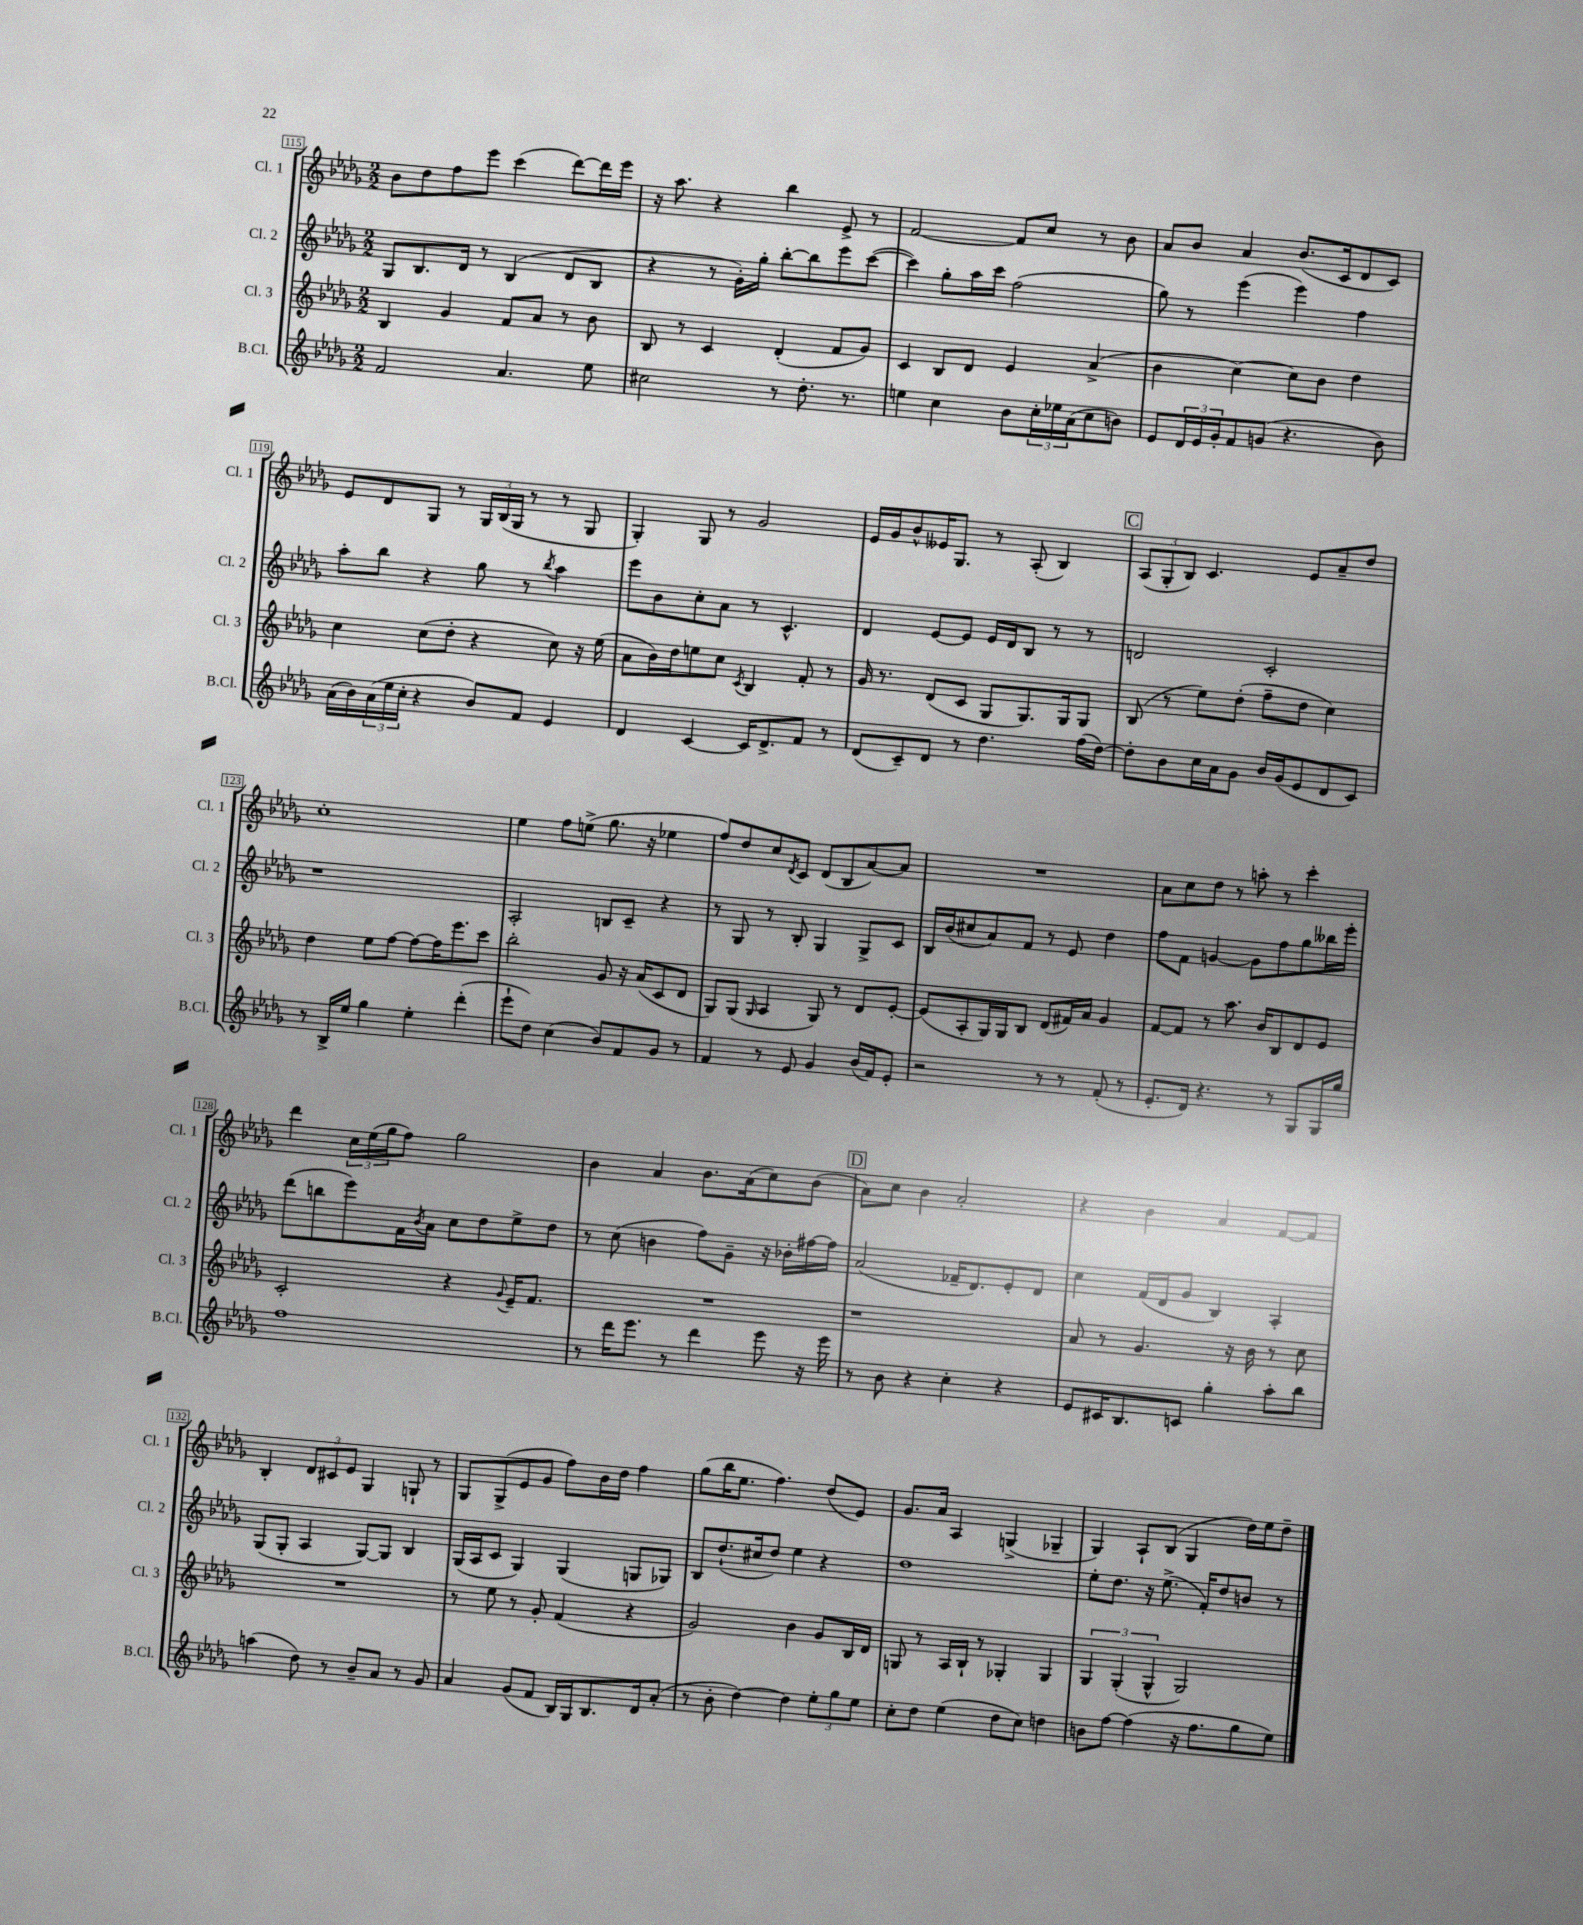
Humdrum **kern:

**kern	**kern	**kern	**kern
*staff4	*staff3	*staff2	*staff1
*clefG2	*clefG2	*clefG2	*clefG2
*k[b-e-a-d-g-]	*k[b-e-a-d-g-]	*k[b-e-a-d-g-]	*k[b-e-a-d-g-]
*M2/2	*M2/2	*M2/2	*M2/2
2f/	4B-/	8G-/L	8b-\L
.	.	8.B-/	8dd-\
.	4g-/	.	8ff\
.	.	16d-/Jk	.
.	.	8r	8eee-\J
4.a-/	8f/L	(4B-/	(4ccc\
.	8a-/J	.	.
.	8r	8d-/L	[8ddd-\L)
8ee-\	8b-\	8B-/J	16ddd-\]L
.	.	.	16eee-\JJ
=	=	=	=
2cc#\	8B-/	4r	16r
.	.	.	8.aa-\
.	8r	.	.
.	4c/	8r	4r
.	.	16g-'\LL)	.
.	.	16gg-'\JJ	.
8r	(4d-'/	[8bb-'\L	4bb-\
8.dd-'\	.	8bb-\]	.
.	8f/L	8eee-\	8e-^/
8.r	.	.	.
.	8g-/J)	([8ccc\J	8r
=	=	=	=
4ee\	4c/	4ccc\])	[2f/
4cc\	8B-/L	8gg-'\L	.
.	8d-/J	16aa-\L	.
.	.	16ccc\JJ	.
8b-\L	4e-/	(2ff\	8f/]L
24cc'\L	.	.	8cc/J
24ee-\	.	.	.
(24a-\J	.	.	.
8cc\	(4a-^/	.	8r
8b\J)	.	.	8b-\
=	=	=	=
8e-/L	4b-\	8gg-\)	8a-/L
24d-/L	.	8r	8b-/J
24e-/	.	.	.
24g-'/J	.	.	.
8f/	[4cc\)	(4eee-\	4a-/
(8g/J	.	.	.
4.r	8cc\]L	4eee-\)	(8.b-/L
.	8b-\J	.	.
.	.	.	16c/k
.	4dd-\	4ff\	8d-/
8b-\)	.	.	8c/J)
=	=	=	=
(16a-\LL	4cc\	8aa-'\L	8e-/L
16b-\)	.	.	.
(24a-\	.	8bb-\J	8d-/
24ee-\	.	.	.
24cc'\JJ	.	.	.
4r	(8cc\L	4r	8G-/J
.	8dd-'\J	.	8r
8b-/L)	4r	8gg-\	24G-/LL
.	.	.	(24B-/
.	.	.	24G-/JJ
8f/J	.	8r	8r
.	.	8qbb-/	.
4e-/	8cc\)	4aa-\	8r
.	16r	.	8G-/
.	(16ee-\	.	.
=	=	=	=
4d-/	8a-\L	8eee-\L	4G-'/)
.	16b-\L)	8b-\	.
.	16dd-\J	.	.
[4c/	8ee\	8cc'\	8G-/
.	8cc\J	8a-\J	8r
.	8qc/	.	.
16c/]LK	4B-/	8r	2g-/
8.d-^/	.	.	.
.	.	4.c^^/	.
8f/J	8f'/	.	.
8r	8r	.	.
=	=	=	=
(8d-/L	16g-/	4d-/	16e-/LL
.	8.r	.	16g-/J
8c~/)	.	.	8b-^^/
8d-/J	(8d-/L	[8e-/L	16e--/K
.	.	.	8.G-/J
8r	8c/J	8e-/]J	.
4.dd-\	8G-/L	16e-/LL	8r
.	.	16d-/J	.
.	8.G-/)	8B-/J	(8A-'/
.	.	8r	4B-/)
.	16G-/k	.	.
(16ff\LL	8G-/J	8r	.
[16dd-\JJ)	.	.	.
=	=	=	=
8dd-'\]L	(8B-/	2d/	(12A-/L
.	.	.	12G-'/
8b-\	8r	.	.
.	.	.	12B-/J)
16cc\L	8ee-\L)	.	4.c/
16a-\J	.	.	.
8g-\J	(8dd-'\J	.	.
16b-/LL	8ff~\L	2c'/	.
(16g-/J	.	.	.
8e-/	8dd-\J	.	8e-/L
8d-/	4cc\)	.	8a-~/
8c/J)	.	.	8dd-/J
=	=	=	=
8r	4dd-\	1r	1cc'
16B-^/LL	.	.	.
16ee-/JJ	.	.	.
4gg-\	8ee-\L	.	.
.	[8ff\J	.	.
4ee-'\	8ff\_L	.	.
.	16ff\]K	.	.
.	8.eee-\	.	.
(4ddd-'\	.	.	.
.	8ccc\J	.	.
=	=	=	=
8eee-`\L	2bb-'\	2A-'/	4ee-\
8dd-\J)	.	.	.
(4cc\	.	.	8ff\L
.	.	.	(8ee^\J
8b-/L)	8g-/	8B/L	8.gg-\
8f/	16r	8c~/J	.
.	(16a-/LK	.	16r
8g-/J	8c/	4r	4ee-\
8r	8d-/J	.	.
=	=	=	=
4f/	8G-/L)	8r	8ff/L)
.	(8G-/J	8G-/	8dd-/
.	16qqG-/	.	.
8r	4A-/	8r	8cc/
.	.	.	8qd-/
8e-/	.	8B-'/	8c/J
4g-/	8G-/)	4G-/	(8d-/L
.	8r	.	8B-/
(16b-/LL	8d-/L	8G-^/L	[8a-/)
16f/J)	.	.	.
8e-'/J	[8e-'/J	8c/J	8a-/]J
=	=	=	=
2r	(8e-/]L	16B-/LL	1r
.	.	(16b-/J	.
.	8A-'/	8cc#/	.
.	16G-/L)	8a-/)	.
.	16G-/J	.	.
.	8B-/J	8f/J	.
8r	(8d-/L	8r	.
8r	16f#/L)	8e-/	.
.	16a-/JJ	.	.
(8f'/	4g-/	4dd-\	.
8r	.	.	.
=	=	=	=
8.e-'/L	[8f/L	8ff\L	8a-\L
.	8f/]J	8f\J	8cc\
16d-/Jk)	.	.	.
4.r	8r	[4g/	8dd-\J
.	8.aa-\	.	8r
.	.	8g\]L	8aa'\
.	16b-/LK	.	.
8r	8B-/	8ff\	8r
8G-/L	8d-/	8gg-\	4ccc'\
16G-/L	8e-/J	16bb--\L	.
16gg-/JJ	.	16eee-'\JJ	.
=	=	=	=
1ff	2c'/	(8ddd-\L	4ddd-\
.	.	8bb\	.
.	.	8eee-\)	24cc\LL
.	.	.	(24ee-\
.	.	.	24gg-\J
.	.	16f\L	8ff\J)
.	.	8qb-/	.
.	.	16a-\JJ	.
.	4r	8cc\L	2gg-\
.	.	8dd-\	.
.	8qqg-/	.	.
.	16e-~/LK	8ee-^\	.
.	8.f/J	.	.
.	.	8dd-\J	.
=	=	=	=
8r	1r	8r	4b-\
16ddd-\LK	.	(8cc\	.
8.eee-\J	.	.	.
.	.	4b\	4a-/
8r	.	.	.
4ddd-\	.	8ff\L)	8.b-\L
.	.	8g-~\J	.
.	.	.	(16a-\k
8eee-\	.	16r	8cc\)
.	.	16b-'\LL	.
16r	.	[16ff#\	(8b-\J
16eee-\	.	16ff#\]JJ	.
=	=	=	=
8r	1r	(2a-/	8a-\L)
8b-\	.	.	8cc\J
4r	.	.	4b-\
4cc'\	.	16f-~/LK	2a-'/
.	.	8.d-/)	.
4r	.	8e-'/	.
.	.	8d-/J	.
=	=	=	=
8e-/L	8a-/	4cc\	4r
16c#/K	8r	.	.
8.B-/	.	.	.
.	4.g-/	(16f/LL	4b-\
.	.	16d-/J	.
8c/J	.	8g-/J	.
4gg-'\	.	4B-/)	4a-/
.	16r	.	.
.	16b-\	.	.
8aa-'\L	8r	4A-'/	[8f/L
8bb-\J	8cc\	.	8f/]J
=	=	=	=
(4aa\	1r	(8G-/L	4B-'/
.	.	8G-'/J	.
8dd-\)	.	4A-/	12d-/L
.	.	.	12c#/
8r	.	.	.
.	.	.	12e-/J
8b-~/L	.	[8G-/L)	4G-/
8a-/J	.	8G-/]J	.
8r	.	4B-/	8G`/
8g-/	.	.	8r
=	=	=	=
4a-/	8r	(16G-/LL	8G-/L
.	.	16A-/J	.
.	8ee-\	8c/J	(8G-^/
(8g-/L	8r	4G-/)	8e-/
8f/J	8g-'/	.	8g-/J
16B-/LL)	(4f/	(4G-/	8ff\L)
16G-/J	.	.	.
8.B-/	.	.	16b-\L
.	.	.	16dd-\JJ
.	4r	8G/L	4ff\
16d-/k	.	.	.
(8a-'/J	.	8G-/J)	.
=	=	=	=
8r	2g-/)	8B-/L	(8gg-\L
8b-'\	.	(8.dd-`/	16bb-\K
.	.	.	8.ee-\J
[4dd-\)	.	.	.
.	.	16cc#/k	.
.	.	8dd-/J)	4.ff\)
4dd-\]	4b-\	4ee-\	.
12ee-'\L	8g-/L	4r	(8dd-/L
12gg-\	.	.	.
.	16B-/L	.	8e-/J)
12ee-\J	.	.	.
.	16d-/JJ	.	.
=	=	=	=
8cc'\L	8G/	1dd-	8.g-/L
8dd-\J	8r	.	.
.	.	.	16a-/Jk
(4ee-\	16A-/LL	.	4A-/
.	16B-`/JJ	.	.
.	8r	.	.
8dd-\L	4G-'/	.	(4G^/
8cc\J)	.	.	.
4dd\	4G-/	.	4G-~/
=	=	=	=
8b\L	6G-/	8ee-'\L	4G-/)
[8ff\J	.	8.dd-\J	.
.	(6G-'/	.	.
(4ff\]	.	.	8A-`/L
.	.	16r	.
.	6G-^^/	.	.
.	.	(8.ee-^\	(8B-/J
16r	2G-/)	.	4G-/
8.ff\L	.	16f'/LK)	.
.	.	8dd-/	.
8gg-\	.	8b/J	16dd-\LL)
.	.	.	16ee-\J
8ee-\J)	.	8r	8dd-~\J
==	==	==	==
*-	*-	*-	*-
